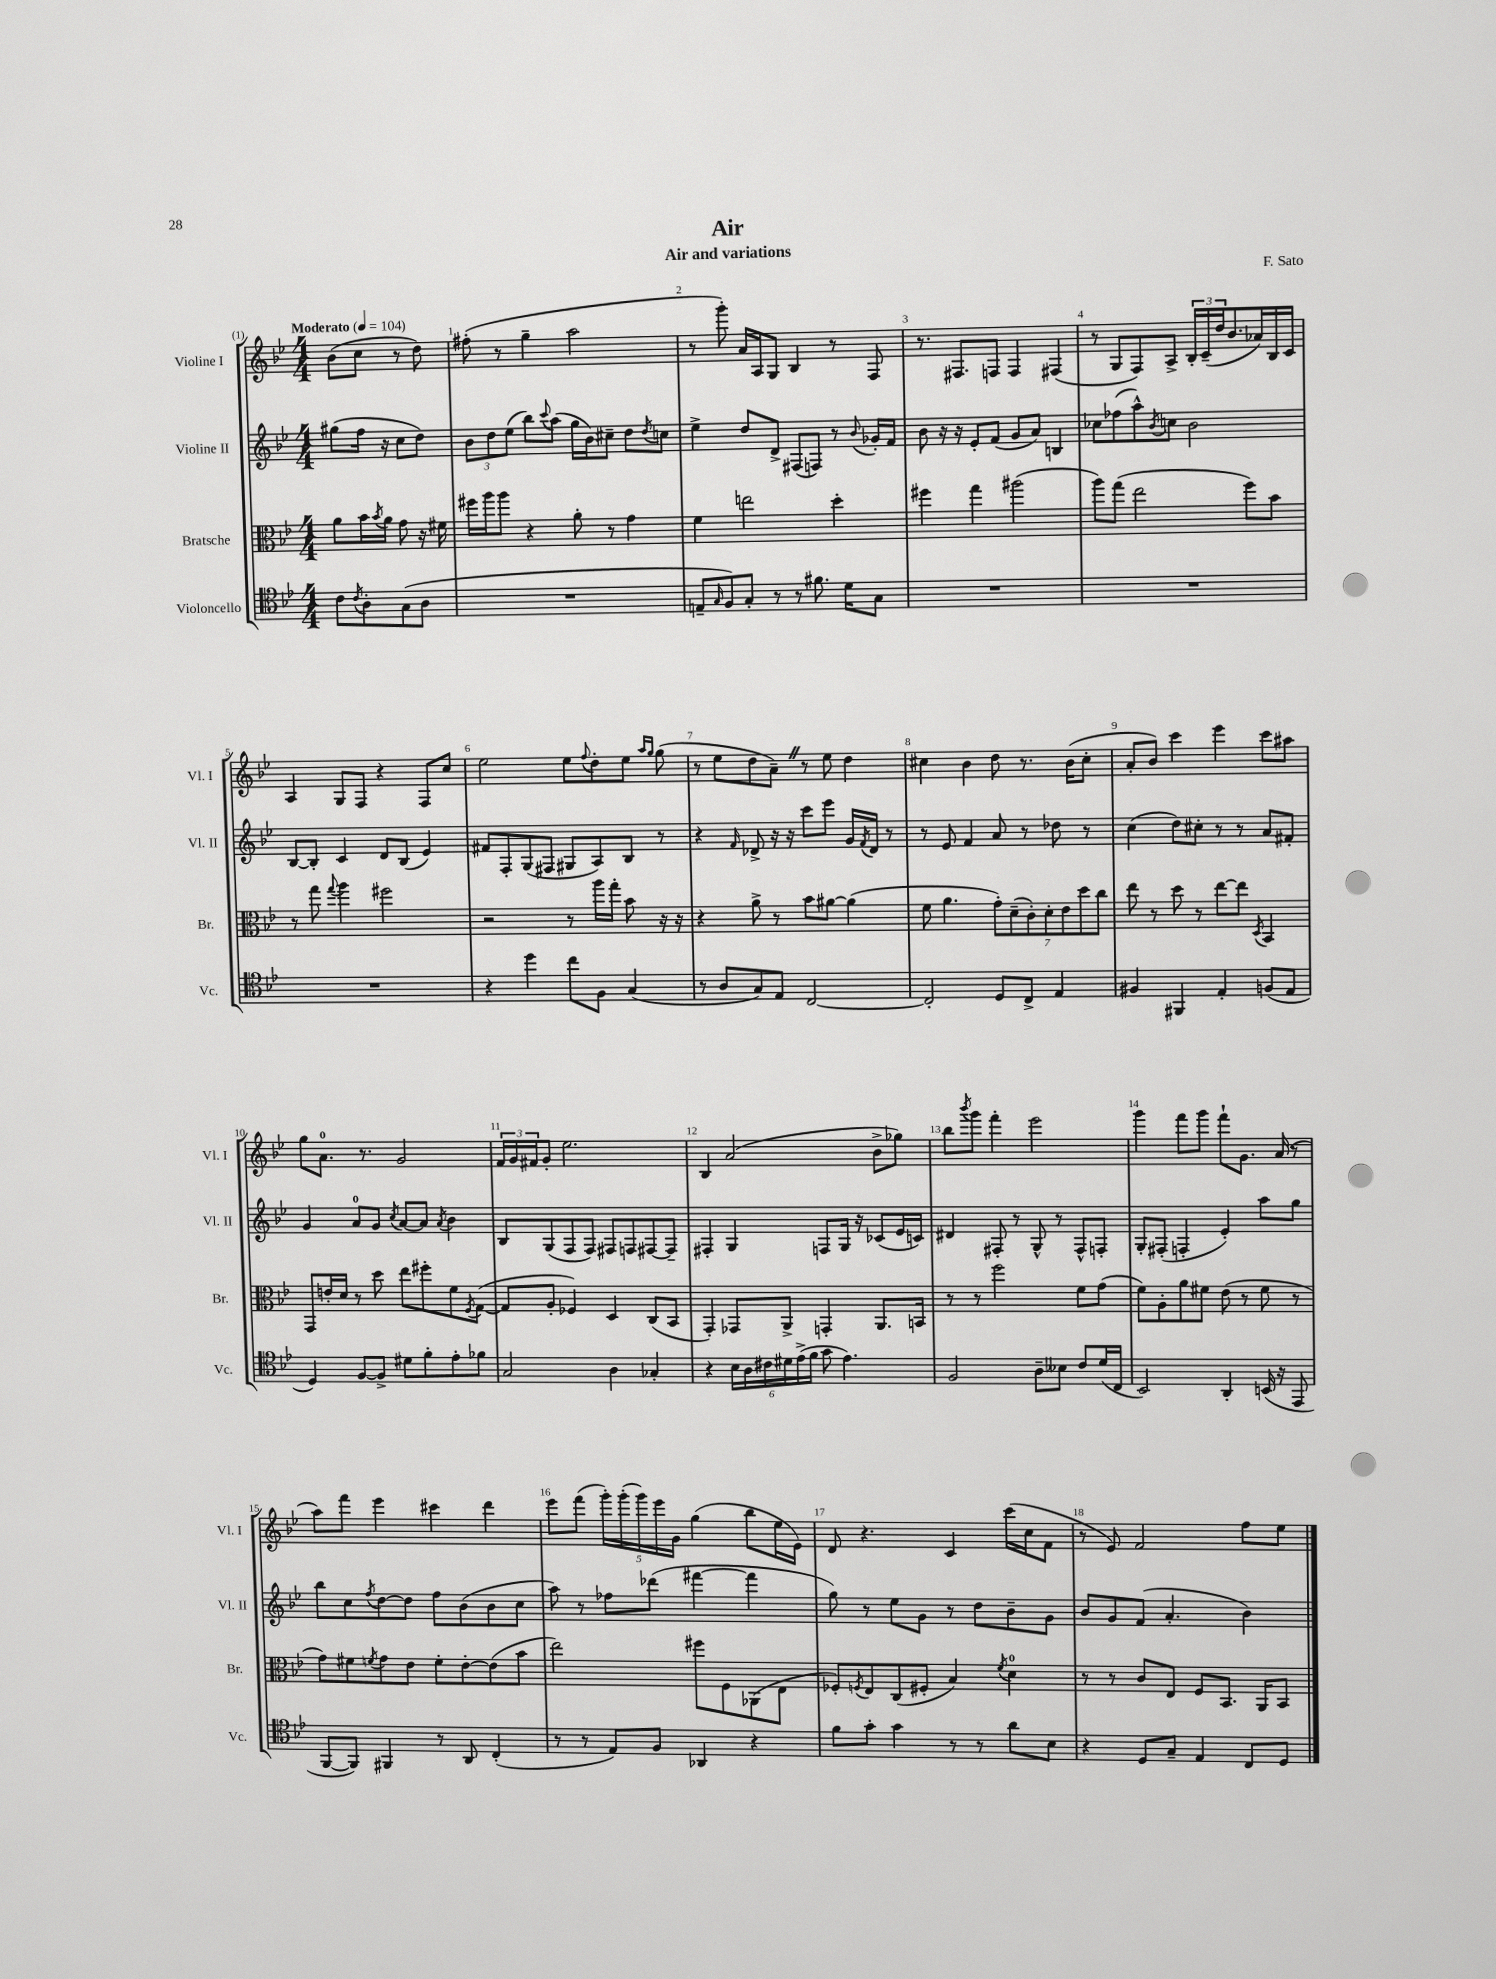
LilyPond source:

\header { title = "Air" composer = "F. Sato" subtitle = "Air and variations" }
<<
\new StaffGroup <<
\new Staff = "s0" \with { instrumentName = "Violine I" shortInstrumentName = "Vl. I" } {
    \clef treble \key bes \major \numericTimeSignature \time 4/4 \partial 2 \tempo "Moderato" 4 = 104
    bes'8( c''8 r8 d''8) |
    fis''8-.( r8 g''4-- a''2 |
    r8 g'''8-.) a'16 a16 g8 bes4 r8 f8 |
    r8. fis8. f8 f4 fis4( |
    r8 g8 f8) a8-> \tuplet 3/2 { bes16-. c'16--( d''16 } bes'8. aes'16) bes16 c'16 |
    a4 g8 f8 r4 f8 c''8 |
    ees''2 ees''8 \appoggiatura { f''8 } d''8-. ees''8 \grace { a''16 g''16 } g''8( |
    r8 ees''8 d''8 a'8--) \once \override BreathingSign.text = \markup { \musicglyph "scripts.caesura.straight" } \breathe r8 ees''8 d''4 |
    cis''4 bes'4 d''8 r8. bes'16( cis''8-. |
    a'8-. bes'8) c'''4 ees'''4 c'''8 ais''8 |
    g''8 a'8.-0 r8. g'2 |
    \tuplet 3/2 { f'16 g'16 fis'16 } g'8-. ees''2. |
    bes4 a'2( bes'8-> ges''8) |
    bes''8 \acciaccatura { bes'''8 } g'''8 f'''4-. ees'''2 |
    g'''4 f'''8 g'''8 f'''8-! g'8. a'16( r8 |
    a''8) f'''8 ees'''4 cis'''4 d'''4 |
    ees'''8 f'''8( \tuplet 5/4 { g'''16-.) g'''16-.( g'''16) ees'''16 g'16 } g''4( bes''8 ees''16 ees'16) |
    d'8 r4. c'4 c'''16( c''16 f'8 |
    r8 ees'8) f'2 f''8 ees''8 \bar "|." |
}
\new Staff = "s1" \with { instrumentName = "Violine II" shortInstrumentName = "Vl. II" } {
    \clef treble \key bes \major \numericTimeSignature \time 4/4 \partial 2
    gis''8( f''16 r16 c''8 d''8) |
    \tuplet 3/2 { bes'8 d''8 ees''8( } bes''8) \appoggiatura { c'''8 } a''8( g''16 bes'16) cis''8-- d''8 \acciaccatura { d''8 } c''8 |
    ees''4-> d''8 d'8-> fis8( f8) r8 \appoggiatura { bes'8 } ges'16-. f'16 |
    bes'8 r16 r16 ees'8-. f'8( g'8 a'8) b4 |
    ces''8 fes''8( a''8-^) \acciaccatura { bes'8 } c''8 bes'2 |
    bes8~ bes8-. c'4 d'8 bes8( ees'4) |
    fis'8 f8-. g8( fis8 gis8 a8) bes8 r8 |
    r4 \grace { f'16 } des'8-> r16 r16 c'''8 ees'''8 g'16 \acciaccatura { f'8 } des'16 r8 |
    r8 ees'8 f'4 a'8 r8 des''8 r8 |
    c''4( d''8) cis''8-. r8 r8 a'8 fis'8-. |
    g'4 a'8-0 g'8 \acciaccatura { c''8 } a'8~ a'8 \acciaccatura { a'8 } bes'4 |
    bes8 g8( f8 f8) fis8 f8 fis8~ fis8-- |
    fis4-. g4 f8 g16 r16 ces'8( ees'16 c'16) |
    dis'4 fis8-. r8 g8-^ r8 fis8-^ f8-. |
    g8-. fis8-.( f4-. ees'4-.) a''8 g''8 |
    bes''8 c''8 \acciaccatura { f''8 } d''8~ d''8 f''8 bes'8( bes'8 c''8 |
    a''8) r8 fes''8 des'''8( fis'''4~ fis'''4 |
    g''8) r8 ees''8 g'8 r8 d''8 bes'8-- g'8 |
    bes'8 g'8 f'8( a'4.-. bes'4) \bar "|." |
}
\new Staff = "s2" \with { instrumentName = "Bratsche" shortInstrumentName = "Br." } {
    \clef alto \key bes \major \numericTimeSignature \time 4/4 \partial 2
    a'8 bes'16 \acciaccatura { bes'8 } a'16 g'8 r16 fis'16 |
    fis''16 a''16 a''8 r4 a'8-. r8 g'4 |
    f'4 e''2 d''4-. |
    fis''4 g''4 ais''2( |
    a''8) g''8( ees''2 f''8) bes'8 |
    r8 g''8 \appoggiatura { g''8 } a''4 fis''2 |
    r2 r8 a''16 g''16-. bes'8 r16 r16 |
    r4 a'8-> r8 bes'8 ais'8~ ais'4( |
    f'8 a'4. \tuplet 7/4 { g'8-.) d'8--( c'8-.) d'8-. ees'8 d''8 c''8 } |
    ees''8 r8 d''8 r8 ees''8~ ees''8 \acciaccatura { d8 } bes,4 |
    g,8 e'16-. d'16 r8 d''8 ees''8 fis''8-. f'8 \acciaccatura { f8 } g8~( |
    g8 a8-. fes4) d4 c8( bes,8 |
    g,4-.) ges,8 a,8-> g,4-. a,8. b,16 |
    r8 r8 f''2 f'8 g'8( |
    f'8) a8-. a'8 fis'8 ees'8( r8 fis'8 r8 |
    g'8) fis'8 \acciaccatura { f'8 } g'8 ees'8 f'8-. ees'8~-. ees'8( bes'8 |
    ees''2) fis''8 f8 aes,8( ees8 |
    fes8-.) \acciaccatura { f8 } ees8 c8( fis8-. bes4) \acciaccatura { f'8 } d'4-0 |
    r8 r8 c'8 ees8 f8 bes,8. a,16 bes,8 \bar "|." |
}
\new Staff = "s3" \with { instrumentName = "Violoncello" shortInstrumentName = "Vc." } {
    \clef tenor \key bes \major \numericTimeSignature \time 4/4 \partial 2
    c'8 \acciaccatura { c'8 } a8-. g8( a8 |
    R1 |
    e8-- \grace { g16 } f8) g8-. r8 r8 fis'8. d'16 g8 |
    R1 |
    R1 |
    R1 |
    r4 d''4 c''8 f8 g4( |
    r8 a8 g8) ees8 c2~ |
    c2-. d8 c8-> ees4 |
    fis4 fis,4 ees4-. f8( ees8 |
    d4) f8~ f8-> dis'8 f'8-. ees'8-. fes'8 |
    g2 a4 ges4-. |
    r4 \tuplet 6/4 { bes16 a16 cis'16 dis'16 ees'16->( f'16 } g'8 ees'4.) |
    f2 a8-- beses8 c'8 d'16( c16 |
    bes,2) a,4-. b,16( r16 ees,8 |
    f,8~ f,8) fis,4 r8 a,8 c4-.( |
    r8 r8 ees8) f8 aes,4 r4 |
    f'8 g'8-. g'4 r8 r8 a'8 bes8 |
    r4 d8 g8-- ees4 c8 d8 \bar "|." |
}
>>
>>
\layout { \context { \Score \override BarNumber.break-visibility = ##(#f #t #t) barNumberVisibility = #all-bar-numbers-visible } }
